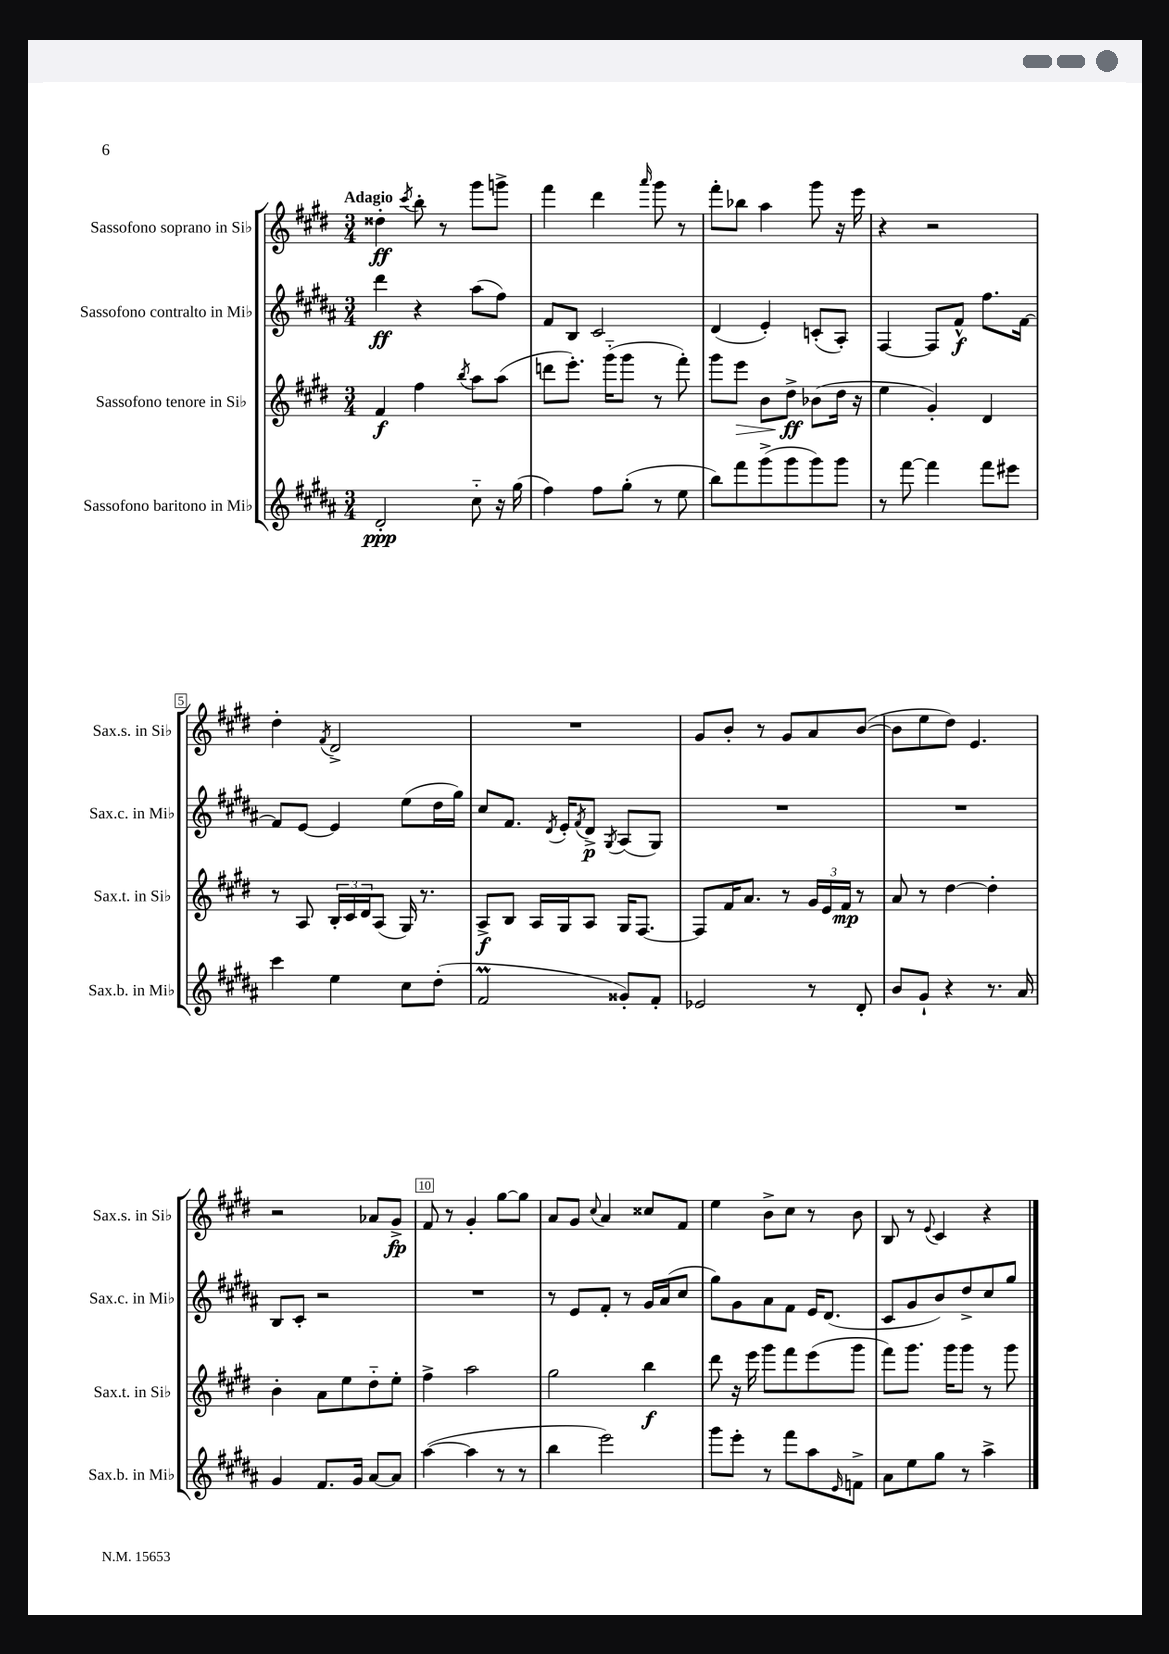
<<
\new StaffGroup <<
\new Staff = "s0" \with { instrumentName = "Sassofono soprano in Sib" shortInstrumentName = "Sax.s. in Sib" } {
    \clef treble \key e \major \numericTimeSignature \time 3/4 \tempo "Adagio"
    disis''4-.\ff \acciaccatura { cis'''8 } b''8-. r8 gis'''8 g'''8-> |
    fis'''4 dis'''4 \grace { a'''16 } gis'''8 r8 |
    fis'''8-. bes''8 a''4 gis'''8 r16 e'''16 |
    r4 r2 |
    dis''4-. \acciaccatura { fis'8 } dis'2-> |
    R2. |
    gis'8 b'8-. r8 gis'8 a'8 b'8~( |
    b'8 e''8 dis''8) e'4. |
    r2 aes'8 gis'8->\fp |
    fis'8 r8 gis'4-. gis''8~ gis''8 |
    a'8 gis'8 \appoggiatura { cis''8 } a'4 cisis''8 fis'8 |
    e''4 b'8-> cis''8 r8 b'8 |
    b8 r8 \appoggiatura { e'8 } cis'4 r4 \bar "|." |
}
\new Staff = "s1" \with { instrumentName = "Sassofono contralto in Mib" shortInstrumentName = "Sax.c. in Mib" } {
    \clef treble \key b \major \numericTimeSignature \time 3/4
    dis'''4\ff r4 ais''8( fis''8) |
    fis'8 b8 cis'2 |
    dis'4( e'4-.) c'8-.( ais8-.) |
    fis4~ fis8 fis'8-^\f fis''8. fis'16~ |
    fis'8 e'8~ e'4 e''8( dis''16 gis''16) |
    cis''8 fis'8. \acciaccatura { dis'8 } e'16-. \acciaccatura { fis'8 } dis'8->\p \acciaccatura { gis8 } ais8( gis8) |
    R2. |
    R2. |
    b8 cis'8-. r2 |
    R2. |
    r8 e'8 fis'8-. r8 gis'16 ais'16( cis''8 |
    gis''8) gis'8 ais'8 fis'8 e'16 dis'8.( |
    cis'8 gis'8 b'8) dis''8-> cis''8 gis''8 \bar "|." |
}
\new Staff = "s2" \with { instrumentName = "Sassofono tenore in Sib" shortInstrumentName = "Sax.t. in Sib" } {
    \clef treble \key e \major \numericTimeSignature \time 3/4
    fis'4\f fis''4 \acciaccatura { b''8 } a''8 a''8( |
    d'''8 e'''8.-.) gis'''16-_( gis'''8 r8 fis'''8-.) |
    gis'''8 e'''8\> b'8 dis''8->\ff\! bes'8( dis''16 r16 |
    e''4 gis'4-.) dis'4 |
    r8 a8 \tuplet 3/2 { b16-. cis'16 dis'16 } a8( gis16) r8. |
    a8->\f b8 a16 gis16 a8 gis16 fis8.~ |
    fis8 fis'16 a'8. r8 \tuplet 3/2 { gis'16 e'16 fis'16\mp } r8 |
    a'8 r8 dis''4~ dis''4-. |
    b'4-. a'8 e''8 dis''8-_ e''8-. |
    fis''4-> a''2 |
    gis''2 b''4\f |
    dis'''8 r16 e'''16 gis'''8 fis'''8 e'''8( gis'''8 |
    fis'''8) gis'''8. gis'''16 gis'''8 r8 gis'''8 \bar "|." |
}
\new Staff = "s3" \with { instrumentName = "Sassofono baritono in Mib" shortInstrumentName = "Sax.b. in Mib" } {
    \clef treble \key b \major \numericTimeSignature \time 3/4
    dis'2-.\ppp cis''8-_ r16 gis''16( |
    fis''4) fis''8 gis''8-.( r8 e''8 |
    b''8) fis'''8 gis'''8->( gis'''8 gis'''8) gis'''8 |
    r8 fis'''8~ fis'''4 fis'''8 eis'''8 |
    cis'''4 e''4 cis''8 dis''8-.( |
    fis'2\prall gisis'8-.) fis'8-. |
    ees'2 r8 dis'8-. |
    b'8 gis'8-! r4 r8. ais'16 |
    gis'4 fis'8. gis'16 ais'8~ ais'8 |
    ais''4~( ais''4 r8 r8 |
    b''4 e'''2) |
    gis'''8 e'''8-. r8 fis'''8 ais''8 \grace { e'16 } f'8-> |
    ais'8 e''8 gis''8 r8 ais''4-> \bar "|." |
}
>>
>>
\layout { \context { \Score \override BarNumber.break-visibility = ##(#f #t #t) barNumberVisibility = #(every-nth-bar-number-visible 5) \override BarNumber.stencil = #(make-stencil-boxer 0.1 0.3 ly:text-interface::print) } }
